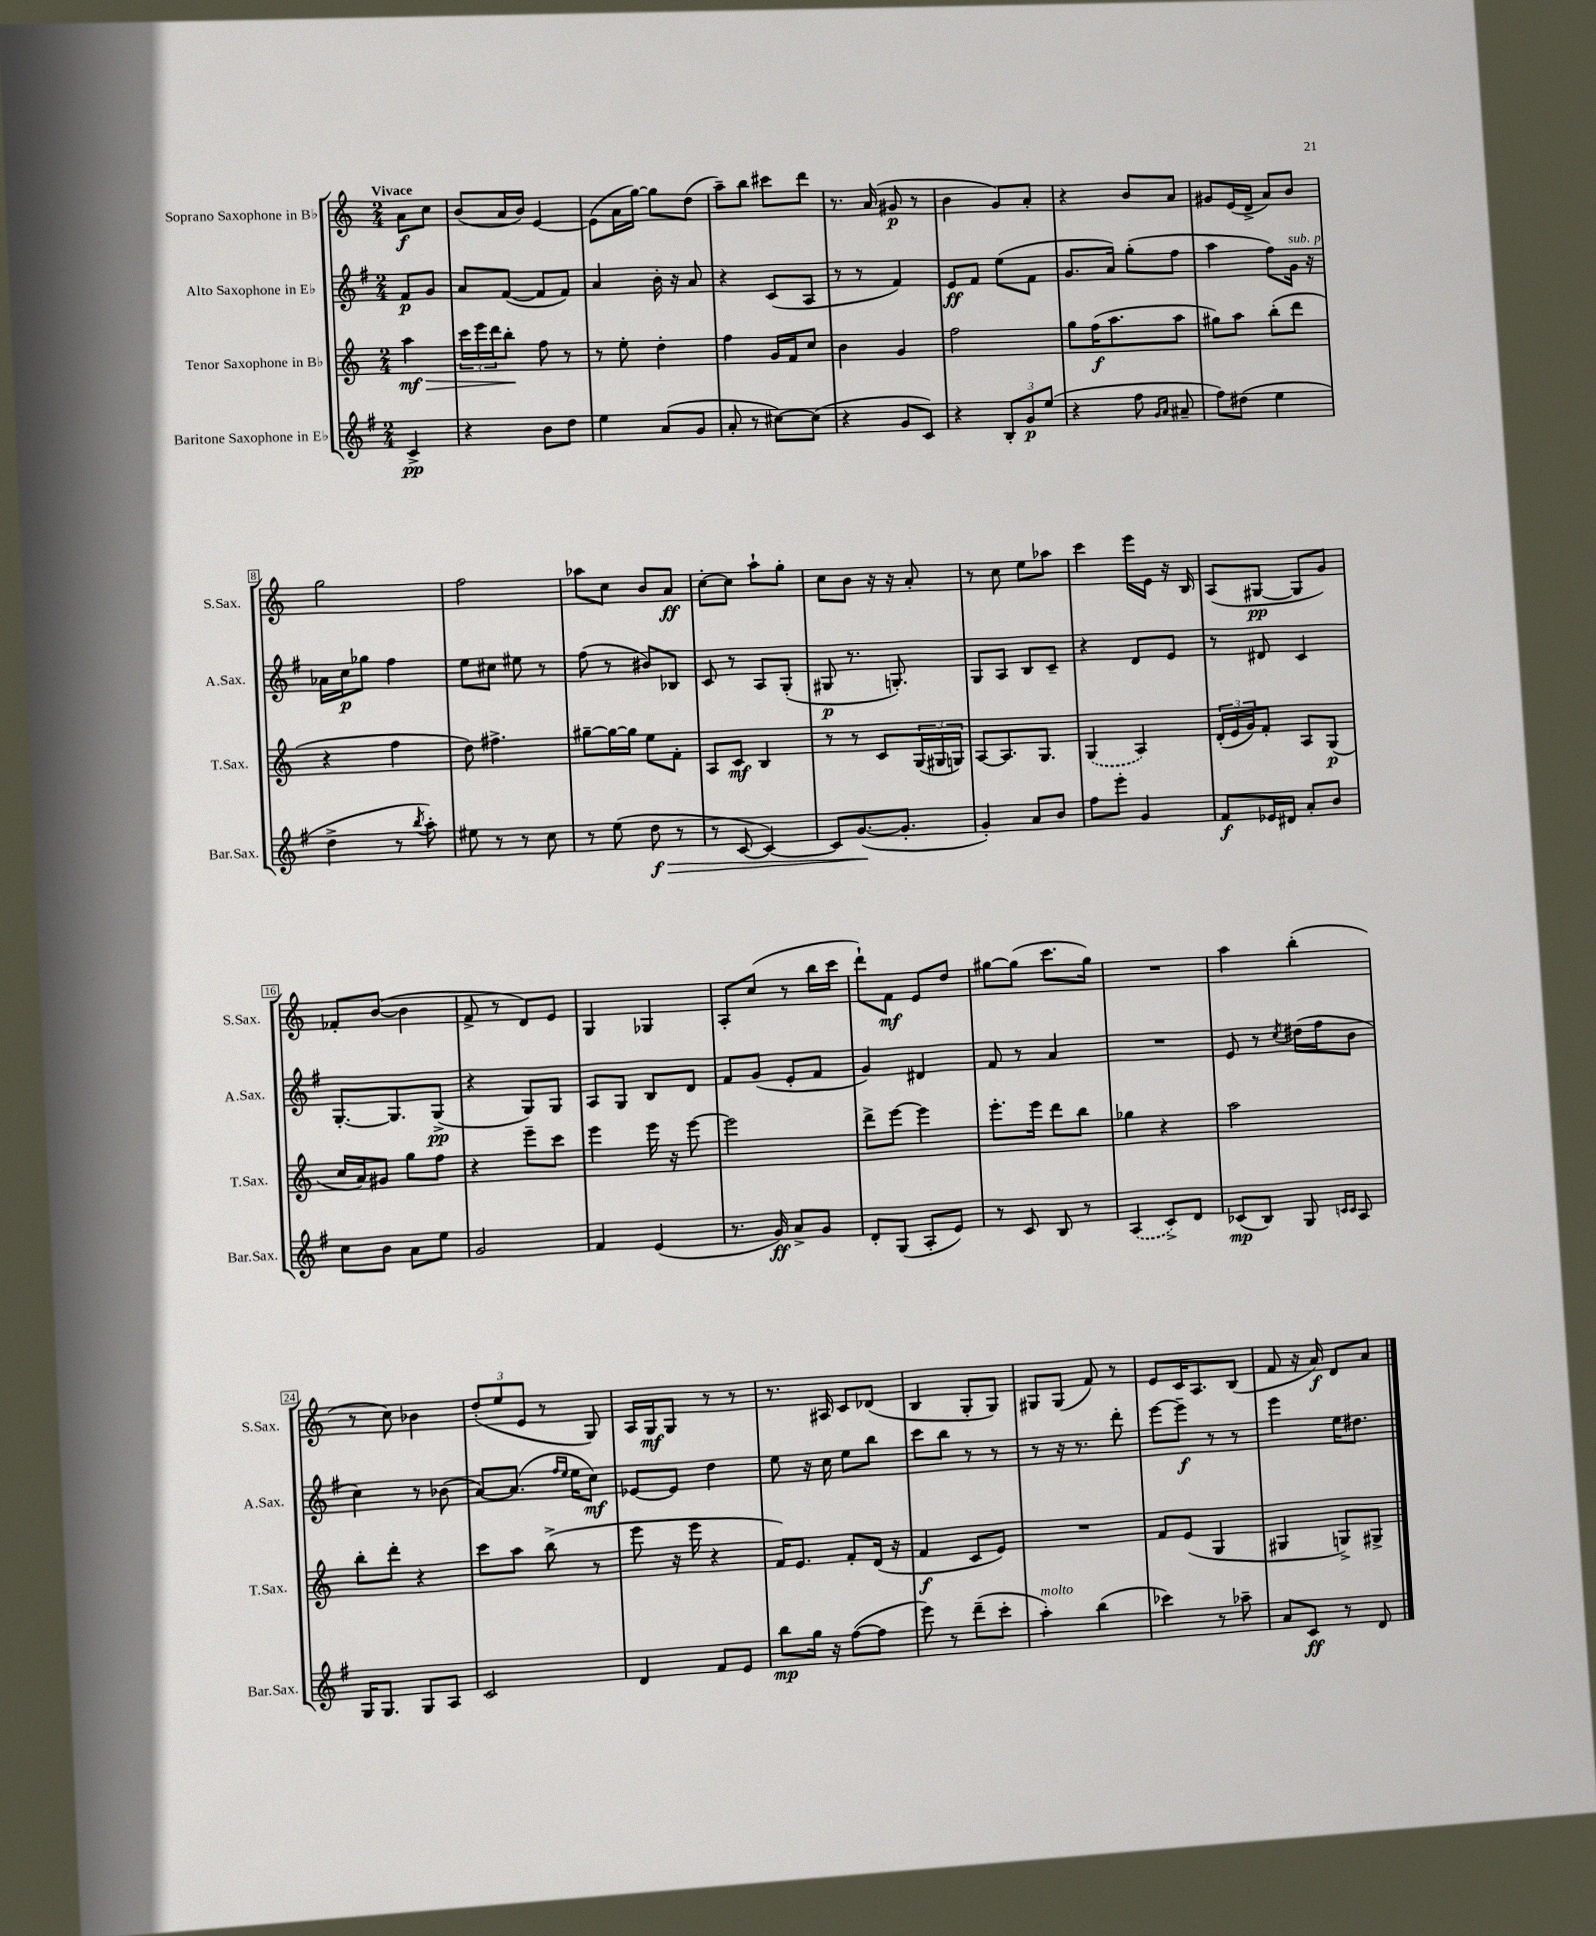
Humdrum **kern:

**kern	**kern	**kern	**kern
*staff4	*staff3	*staff2	*staff1
*clefG2	*clefG2	*clefG2	*clefG2
*k[f#]	*k[]	*k[f#]	*k[]
*M2/4	*M2/4	*M2/4	*M2/4
4c^	4aa	8f#	8a
.	.	8g	8cc
=	=	=	=
4r	24ccc	8a	(8b
.	24eee	.	.
.	24ddd	.	.
.	8bb'	([8f#	16a
.	.	.	16b)
8b	8ff	8f#]	[4e
8dd	8r	8f#)	.
=	=	=	=
4ee	8r	4a	(8e]
.	8ee'	.	16a
.	.	.	[16gg)
(8a	4dd'	16b'	8gg]
.	.	16r	.
8g	.	8a	(8dd
=	=	=	=
8a'	4ff	4r	8aa~)
8r	.	.	8bb
[8cc#)	16g	(8c	8ccc#
.	16f	.	.
(8cc#]	8cc	8A	8ddd
=	=	=	=
4r	4b	8r	8.r
.	.	8r	.
.	.	.	(16a
8g	4g	4f#)	8g#
8c)	.	.	8r
=	=	=	=
4r	2ff	8e	4b
.	.	8f#	.
12B'	.	(8ee	8g)
12g	.	.	.
.	.	8f#	8a'
(12ee	.	.	.
=	=	=	=
4r	8gg	8.g	4r
.	(16ff	.	.
.	8.aa	16a)	.
8ff#	.	(8gg'	8b
16qqg	.	.	.
16qqa	.	.	.
8a#~	8aa	8ff#	8a
=	=	=	=
8ff#)	8gg#)	4aa	8g#
(8dd#	8aa	.	(16e
.	.	.	16d^
4ee	(8bb'	8ff#)	8a)
.	8ddd	16g	8b
.	.	16r	.
=	=	=	=
4dd^	4r	16a-	2gg
.	.	16cc	.
.	.	8gg-	.
8r	4ff	4ff#	.
8qbb	.	.	.
8aa')	.	.	.
=	=	=	=
8ee#	8dd)	8ee	2ff
8r	4.ff#^	8cc#	.
8r	.	8ee#	.
8cc	.	8r	.
=	=	=	=
8r	[8gg#~	(8ff#	8aa-
(8ee	16gg#_	8r	8cc
.	16gg#]	.	.
8dd	8ee	8b#)	8b
8r	8f'	8B-	8a
=	=	=	=
8r	8A	8c	[8cc'
[8c	8c	8r	8cc]
4c_)	4B	8A	8aa`
.	.	(8G'	8gg'
=	=	=	=
8c]	8r	8G#	8cc
([8.g	8r	8.r	8b
.	8c	.	16r
8.g']	.	8.G')	16r
.	(24G	.	8a'
.	24G#	.	.
.	24G)	.	.
=	=	=	=
4g')	[8A	8G	8r
.	8.A]	8A	8cc
8a	.	8B	8ee
.	8.G	.	.
8b	.	8c~	8aa-
=	=	=	=
8ff#	(4G	4r	4ccc
8eee'	.	.	.
4g	4A)	8d	16eee
.	.	.	16e
.	.	8e	16r
.	.	.	16B
=	=	=	=
8f#	(24d'	8r	(8A
.	24e	.	.
.	24g)	.	.
16e-	8f'	8d#	[8G#
16d#	.	.	.
8a'	8A	4c	8G#]
8b	(8G	.	8g)
=	=	=	=
8cc	16cc	[8.G'	8f-'
.	16a)	.	.
8b	8g#	.	([8b
.	.	8.G]	.
8a	8gg	.	4b]
8ee	8ff	(8G^	.
=	=	=	=
2g	4r	4r	8f^
.	.	.	8r
.	8eee~	8G)	8d)
.	8ccc	8G	8e
=	=	=	=
4f#	4eee	8A	4G
.	.	8G	.
(4e	16eee	8B	4G-
.	16r	.	.
.	[8eee	8d	.
=	=	=	=
8.r	2eee]	8f#	8A'
.	.	(8g	(8cc
16g)	.	.	.
8a^	.	8e'	8r
8g	.	8f#	16bb
.	.	.	16ccc
=	=	=	=
8d'	8ddd^	4g)	8ddd`)
(8G	[8eee	.	8f
8A'	4eee]	4d#	8e
8e)	.	.	8dd
=	=	=	=
8r	8.eee'	8f#	[8gg#
8c	.	8r	(8gg#]
.	16eee	.	.
8B	8ddd	4a	8.ccc
8r	8bb	.	.
.	.	.	16gg#)
=	=	=	=
(4A	4gg-	2r	2r
8c^)	4r	.	.
8d	.	.	.
=	=	=	=
(8c-	2aa	8e	4aa
8B)	.	8r	.
.	.	8qcc	.
8G	.	(16dd#	(4bb'
.	.	16ff#	.
16qqc	.	.	.
16qqc	.	.	.
8A	.	8b	.
=	=	=	=
16G	8bb'	4cc)	8r
8.G	.	.	.
.	8ddd'	.	8cc)
8G	4r	8r	4b-
8A	.	(8b-	.
=	=	=	=
2c	8ccc	[8a)	(12dd'
.	.	.	12ee
.	8aa	(8.a]	.
.	.	.	12e
.	(8bb^	.	8r
.	.	16qqff#	.
.	.	16qqee	.
.	.	16ee	.
.	8r	8cc)	8G)
=	=	=	=
4d	8eee	[8e-	16A
.	.	.	16G
.	16r	8e-]	8G
.	16eee	.	.
8f#	4r	4dd	8r
8e	.	.	8r
=	=	=	=
8bb	16f)	8ee	8.r
.	8.e	.	.
16gg	.	16r	.
16r	.	16cc	16A#
([8ff#	8f'	8ee	8c
8ff#]	(16d	8bb	(8d-
.	16r	.	.
=	=	=	=
8eee)	4f	8ccc	4B
8r	.	8bb	.
(8ddd~	8c	8r	8G'
8ccc'	8e)	8r	8G)
=	=	=	=
4aa')	2r	8r	8G#
.	.	16r	(8G#
.	.	8.r	.
(4bb	.	.	8f)
.	.	8ddd'	8r
=	=	=	=
4ccc-)	8f	[8eee	8e
.	(8e	8eee~]	16c
.	.	.	8.A
8r	4G	8r	.
8aa-~	.	8r	(8B
=	=	=	=
8a	4G#	4eee	8f
8c	.	.	16r
.	.	.	16a)
8r	8G^)	16ee	8d
.	.	8.dd#	.
8d	8G#^	.	8a
==	==	==	==
*-	*-	*-	*-
